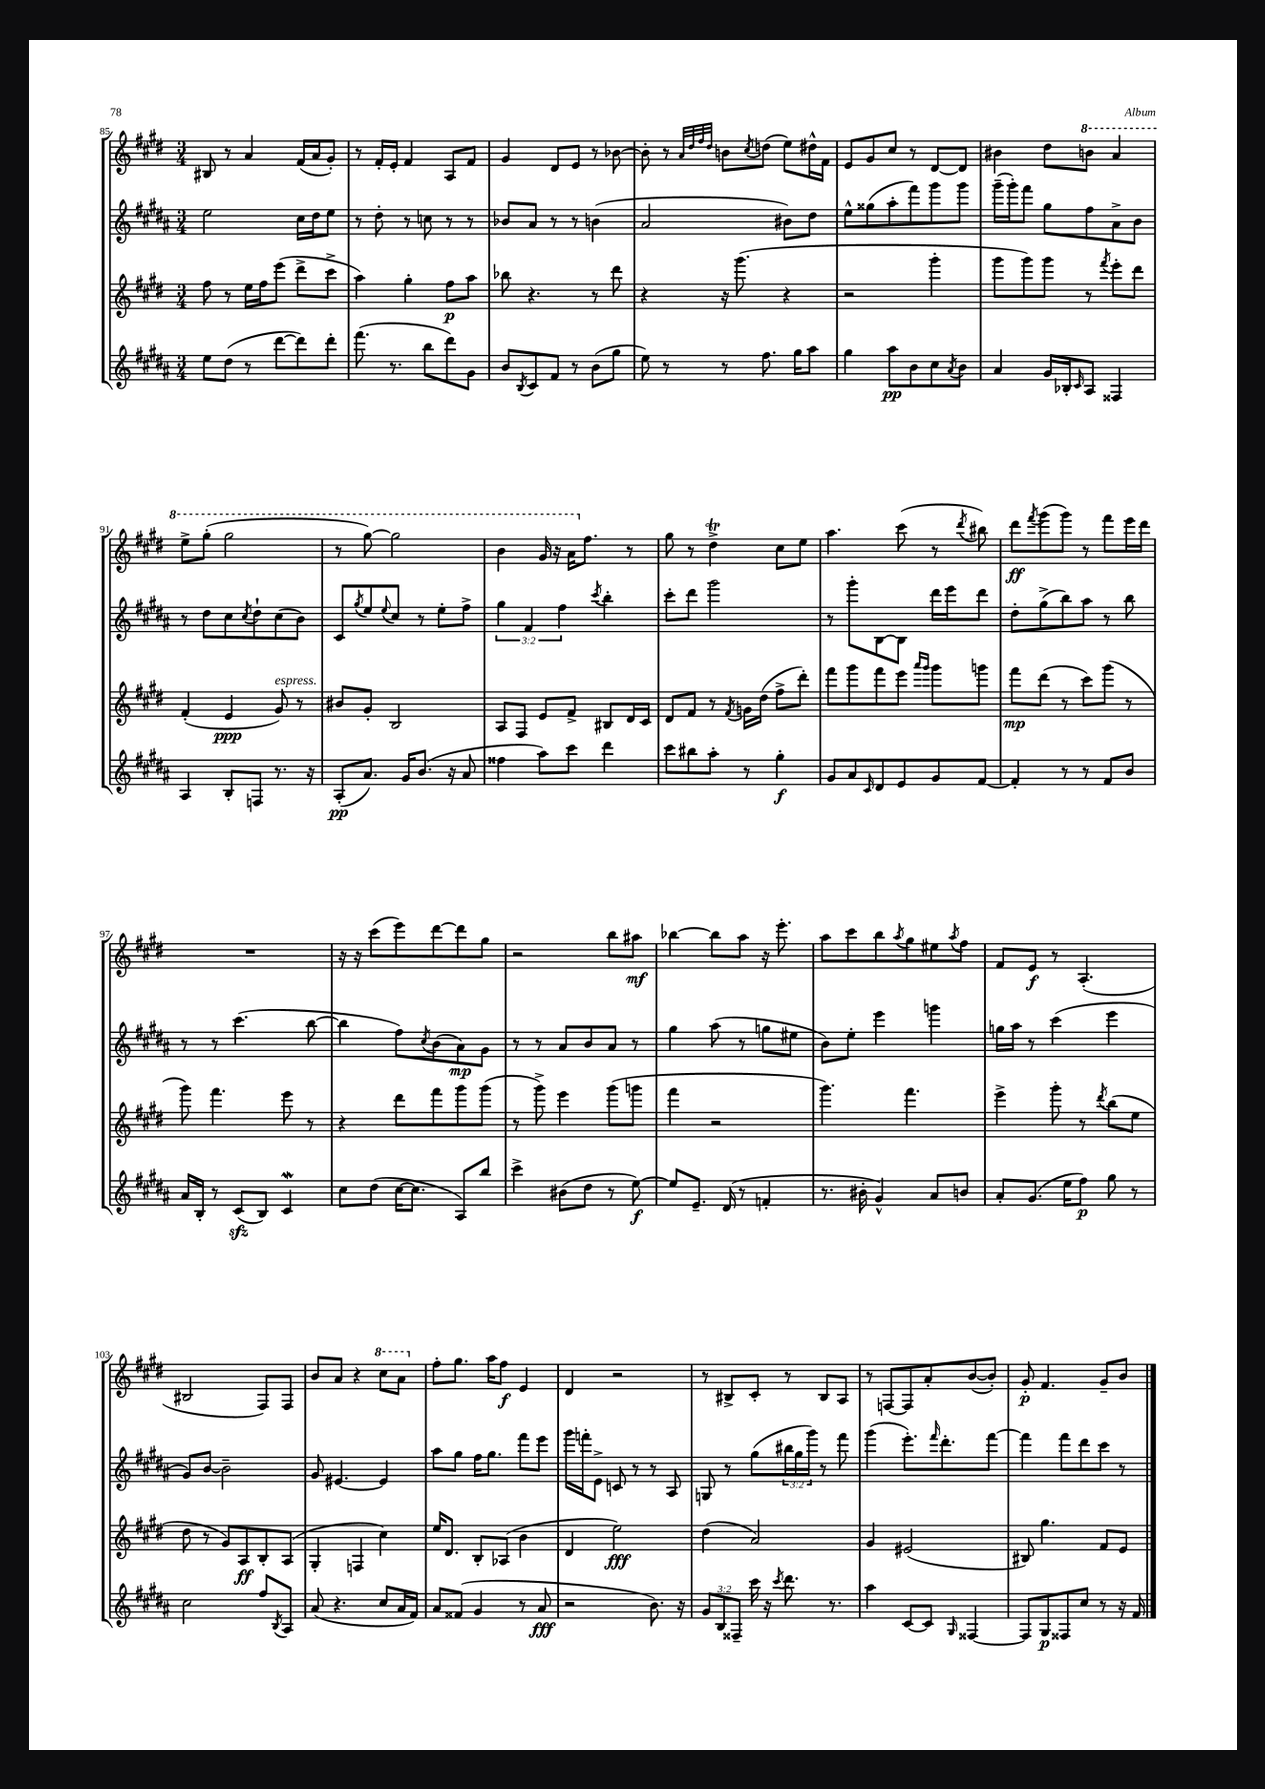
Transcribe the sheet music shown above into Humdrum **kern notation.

**kern	**dynam	**kern	**dynam	**kern	**dynam	**kern	**dynam
*part4	*part4	*part3	*part3	*part2	*part2	*part1	*part1
*staff4	*staff4	*staff3	*staff3	*staff2	*staff2	*staff1	*staff1
*clefG2	*	*clefG2	*	*clefG2	*	*clefG2	*
*k[f#c#g#d#a#]	*	*k[f#c#g#d#]	*	*k[f#c#g#d#a#]	*	*k[f#c#g#d#]	*
*M3/4	*	*M3/4	*	*M3/4	*	*M3/4	*
=85	=85	=85	=85	=85	=85	=85	=85
8ee\L	.	8ff#\	.	2ee\	.	8B#X/	.
(8dd#\J	.	8r	.	.	.	8r	.
8r	.	16ee\LL	.	.	.	4a/	.
.	.	16ff#\J	.	.	.	.	.
[8ddd#\L	.	(8eee\J	.	.	.	.	.
8ddd#\])	.	8ddd#^\L	.	16cc#\LL	.	(16f#/LL	.
.	.	.	.	16dd#\J	.	16a/J	.
8ddd#'\J	.	8ccc#^\J	.	8ee\J	.	8g#'/J)	.
=86	=86	=86	=86	=86	=86	=86	=86
(8.fff#\	.	4aa\)	.	8r	.	8r	.
.	.	.	.	8dd#'\	.	16f#'/LL	.
8.r	.	.	.	.	.	16e'/JJ	.
.	.	4gg#'\	.	8r	.	4f#/	.
8bb\L	.	.	.	8ccn\	.	.	.
8ddd#\)	.	8ff#\L	p	8r	.	8A/L	.
8g#\J	.	8aa\J	.	8r	.	8f#/J	.
=87	=87	=87	=87	=87	=87	=87	=87
8b/L	.	8bb-X\	.	8b-X/L	.	4g#/	.
8qB/	.	.	.	.	.	.	.
8c#/	.	4.r	.	8a#/J	.	.	.
8f#/J	.	.	.	8r	.	8d#/L	.
8r	.	.	.	8r	.	8e/J	.
(8b\L	.	8r	.	(4bn\	.	8r	.
8gg#\J	.	8ddd#\	.	.	.	[8b-X\	.
=88	=88	=88	=88	=88	=88	=88	=88
8ee\)	.	4r	.	2a#/	.	8b-'\]	.
8r	.	.	.	.	.	8r	.
.	.	.	.	.	.	32qqa/LLL	.
.	.	.	.	.	.	32qqdd#/	.
.	.	.	.	.	.	32qqff#/	.
.	.	.	.	.	.	32qqdd#/JJJ	.
8r	.	16r	.	.	.	8bn\L	.
.	.	(8.ggg#\	.	.	.	.	.
.	.	.	.	.	.	8qcc#/	.
8.ff#\	.	.	.	.	.	(8ddn\J	.
.	.	4r	.	8b#X\L)	.	8ee\L)	.
16gg#\KL	.	.	.	.	.	.	.
8aa#\J	.	.	.	8dd#\J	.	16dd#X^^\L	.
.	.	.	.	.	.	16f#\JJ	.
=89	=89	=89	=89	=89	=89	=89	=89
4gg#\	.	2r	.	8ee^^\L	.	8e/L	.
.	.	.	.	(8gg##X\	.	8g#/	.
8aa#\L	pp	.	.	8aa#'\	.	8cc#/J	.
8b\	.	.	.	8fff#\)	.	8r	.
8cc#\	.	4ggg#'\	.	8ggg#\	.	[8d#/L	.
8qa#/	.	.	.	.	.	.	.
8b\J	.	.	.	8ggg#\J	.	8d#/J]	.
=90	=90	=90	=90	=90	=90	=90	=90
4a#/	.	8ggg#\L	.	(16ggg#~\LL	.	4b#X\	.
.	.	.	.	16ggg#'\J)	.	.	.
.	.	8ggg#\)	.	8fff#\J	.	.	.
16g#/LL	.	8ggg#\J	.	8gg#\L	.	8dd#\L	.
16B-X'/J	.	.	.	.	.	.	.
16qqc#/	.	.	.	.	.	.	.
*	*	*	*	*	*	*8va	*
8A#/J	.	8r	.	8ff#\	.	8bbn\J	.
.	.	8qfff#/	.	.	.	.	.
4F##X/	.	8eee'\L	.	8a#^\	.	4aa/	.
.	.	8ddd#\J	.	8b\J	.	.	.
!!LO:LB:g=z
=91	=91	=91	=91	=91	=91	=91	=91
4A#/	.	(4f#'/	.	8r	.	8eee^\L	.
.	.	.	.	8dd#\L	.	(8ggg#'\J	.
8B'/L	.	4e/	ppp	8cc#\	.	2ggg#\	.
.	.	.	.	8qcc#/	.	.	.
8Fn/J	.	.	.	8dd#`\	.	.	.
!	!	!LO:TX:a:i:t=espress.	!	!	!	!	!
8.r	.	8g#/)	.	(8cc#\	.	.	.
.	.	8r	.	8b\J)	.	.	.
16r	.	.	.	.	.	.	.
=92	=92	=92	=92	=92	=92	=92	=92
(8A#'/L	pp	8b#X/L	.	8c#/L	.	8r	.
.	.	.	.	8qgg#/	.	.	.
8.a#/J)	.	8g#'/J	.	8ee/	.	[8ggg#\)	.
.	.	.	.	8qqee/	.	.	.
.	.	2B/	.	8cc#/J	.	2ggg#\]	.
16g#/KL	.	.	.	.	.	.	.
(8.b/J	.	.	.	8r	.	.	.
.	.	.	.	8ee'\L	.	.	.
16r	.	.	.	.	.	.	.
8a#/	.	.	.	8ff#^\J	.	.	.
=93	=93	=93	=93	=93	=93	=93	=93
4ff##X\	.	8A/L	.	6gg#\	.	4bb\	.
.	.	8F#/J	.	.	.	.	.
.	.	.	.	6f#/	.	.	.
8aa#\L)	.	8e/L	.	.	.	16gg#/	.
.	.	.	.	.	.	16r	.
.	.	.	.	6ff#\	.	.	.
8ccc#\J	.	8f#^/J	.	.	.	16aa\KL	.
*	*	*	*	*	*	*X8va	*
.	.	.	.	.	.	8.ff#\J	.
.	.	.	.	8qccc#/	.	.	.
4ddd#\	.	8B#X/L	.	4bb'\	.	.	.
.	.	16d#/L	.	.	.	8r	.
.	.	16c#/JJ	.	.	.	.	.
=94	=94	=94	=94	=94	=94	=94	=94
8ccc#\L	.	8d#/L	.	8ccc#'\L	.	8gg#\	.
8bb#X\	.	8f#/J	.	8ddd#\J	.	8r	.
8aa#'\J	.	8r	.	2ggg#\	.	4dd#t^\	.
.	.	8qf#/	.	.	.	.	.
8r	.	16gn\LL	.	.	.	.	.
.	.	(16dd#\JJ	.	.	.	.	.
4gg#'\	f	8ff#^\L	.	.	.	8cc#\L	.
.	.	8ddd#'\J)	.	.	.	8ee\J	.
=95	=95	=95	=95	=95	=95	=95	=95
8g#/L	.	8fff#\L	.	8r	.	4.aa\	.
8a#/	.	8ggg#\	.	8ggg#'\L	.	.	.
16qqc#/	.	.	.	.	.	.	.
8d#/	.	8fff#\	.	[8B\	.	.	.
8e/	.	8eee\J	.	8B\J]	.	(8ccc#\	.
.	.	16qqaaa/LL	.	.	.	.	.
.	.	16qqggg#/JJ	.	.	.	.	.
8g#/	.	8ggg#\L	.	16ddd#\LL	.	8r	.
.	.	.	.	16eee\J	.	.	.
.	.	.	.	.	.	8qddd#/	.
[8f#/J	.	8gggn\J	.	8ddd#\J	.	8bb#X\)	.
=96	=96	=96	=96	=96	=96	=96	=96
4f#'/]	.	8fff#\L	mp	8dd#'\L	.	8ddd#\L	ff
.	.	.	.	.	.	8qfff#/	.
.	.	(8ddd#\J	.	(8gg#^\	.	(8ggg#\	.
8r	.	8r	.	8bb\)	.	8ggg#\J)	.
8r	.	8ccc#\L)	.	8aa#\J	.	8r	.
8f#/L	.	(8ggg#\J	.	8r	.	8fff#\L	.
8b/J	.	8r	.	8bb\	.	16eee\L	.
.	.	.	.	.	.	16ddd#\JJ	.
!!LO:LB:g=z
=97	=97	=97	=97	=97	=97	=97	=97
16a#/LL	.	8ggg#\)	.	8r	.	2.r	.
16B'/JJ	.	.	.	.	.	.	.
8r	.	4.fff#\	.	8r	.	.	.
(8c#zz/L	.	.	.	(4.ccc#\	.	.	.
8B/J)	.	.	.	.	.	.	.
4c#W/	.	8eee\	.	.	.	.	.
.	.	8r	.	[8bb\	.	.	.
=98	=98	=98	=98	=98	=98	=98	=98
8cc#\L	.	4r	.	4bb\]	.	16r	.
.	.	.	.	.	.	16r	.
(8dd#\J	.	.	.	.	.	(8ccc#\L	.
[16cc#\KL	.	8ddd#\L	.	8ff#\L)	.	8eee\)	.
8.cc#\J]	.	.	.	.	.	.	.
.	.	.	.	8qcc#/	.	.	.
.	.	8fff#\	.	(8b\	.	[8ddd#\	.
8A#/L)	.	8ggg#\	.	8a#\)	mp	8ddd#\]	.
8bb/J	.	(8ggg#\J	.	8g#\J	.	8gg#\J	.
=99	=99	=99	=99	=99	=99	=99	=99
4ccc#^\	.	8r	.	8r	.	2r	.
.	.	8ggg#^\)	.	8r	.	.	.
(8b#X\L	.	4eee\	.	8a#/L	.	.	.
8dd#\J	.	.	.	8b/	.	.	.
8r	.	(8ggg#\L	.	8a#/J	.	8bb\L	.
[8ee\)	f	8gggn\J	.	8r	.	8aa#X\J	mf
=100	=100	=100	=100	=100	=100	=100	=100
8ee/L]	.	4fff#\	.	4gg#\	.	[4bb-X\	.
8.e~/J	.	.	.	.	.	.	.
.	.	2r	.	(8aa#\	.	8bb-\L]	.
(16d#/	.	.	.	.	.	.	.
8r	.	.	.	8r	.	8aa\J	.
4fn'/	.	.	.	8ggn\L	.	16r	.
.	.	.	.	.	.	8.eee'\	.
.	.	.	.	8ee#X\J	.	.	.
=101	=101	=101	=101	=101	=101	=101	=101
8.r	.	4.ggg#\)	.	8b\L)	.	8aa\L	.
.	.	.	.	8ee'\J	.	8ccc#\	.
16b#X'\	.	.	.	.	.	.	.
4g#^^/)	.	.	.	4eee\	.	8bb\	.
.	.	.	.	.	.	8qaa/	.
.	.	4.fff#\	.	.	.	8gg#\	.
8a#/L	.	.	.	4gggn\	.	8ee#X\	.
.	.	.	.	.	.	8qaa/	.
8bn/J	.	.	.	.	.	8ff#\J	.
=102	=102	=102	=102	=102	=102	=102	=102
8a#'/L	.	4eee^\	.	16ggn\LL	.	8f#/L	.
.	.	.	.	16aa#\JJ	.	.	.
(8.g#/J	.	.	.	8r	.	8e/J	f
.	.	8ggg#'\	.	(4ccc#\	.	8r	.
16ee\KL	.	.	.	.	.	.	.
8ff#\J)	p	8r	.	.	.	(4.A'/	.
.	.	8qddd#/	.	.	.	.	.
8gg#\	.	(8bb\L	.	4eee\	.	.	.
8r	.	8ee\J	.	.	.	.	.
!!LO:LB:g=z
=103	=103	=103	=103	=103	=103	=103	=103
2cc#\	.	8dd#\	.	8g#/L)	.	2B#X/	.
.	.	8r	.	[8b/J	.	.	.
.	.	8g#/L)	.	2b~\]	.	.	.
.	.	8A/	ff	.	.	.	.
8ff#/L	.	8B'/	.	.	.	8F#/L)	.
8qB/	.	.	.	.	.	.	.
8A#/J	.	(8A/J	.	.	.	8F#/J	.
=104	=104	=104	=104	=104	=104	=104	=104
(8a#/	.	4G#'/	.	8g#/	.	8b/L	.
4.r	.	.	.	[4.e#X/	.	8a/J	.
.	.	4Fn/	.	.	.	4r	.
*	*	*	*	*	*	*8va	*
8cc#/L	.	4cc#\)	.	4e#/]	.	8ccc#\L	.
16a#/L	.	.	.	.	.	8aa\J	.
16f#/JJ)	.	.	.	.	.	.	.
=105	=105	=105	=105	=105	=105	=105	=105
*	*	*	*	*	*	*X8va	*
8a#/L	.	16ee/KL	.	8aa#\L	.	8ff#'\L	.
.	.	8.d#/J	.	.	.	.	.
(8f##X/J	.	.	.	8gg#\J	.	8.gg#\J	.
4g#/	.	8B'/L	.	16ff#\KL	.	.	.
.	.	.	.	8.gg#\J	.	16aa\KL	.
.	.	(8A-X/J	.	.	.	8ff#\J	f
8r	.	4b\	.	8fff#\L	.	4e/	.
8a#/	fff	.	.	8eee\J	.	.	.
=106	=106	=106	=106	=106	=106	=106	=106
2r	.	4d#/	.	16ggg#\LL	.	4d#/	.
.	.	.	.	16fffn'\J	.	.	.
.	.	.	.	8e^\J	.	.	.
.	.	2ee\)	fff	8cn/	.	2r	.
.	.	.	.	8r	.	.	.
8.b\)	.	.	.	8r	.	.	.
.	.	.	.	8A#/	.	.	.
16r	.	.	.	.	.	.	.
=107	=107	=107	=107	=107	=107	=107	=107
12g#/L	.	(4dd#\	.	8Gn/	.	8r	.
12B/	.	.	.	.	.	.	.
.	.	.	.	8r	.	8B#X^/L	.
12F##X~/J	.	.	.	.	.	.	.
16ccc#\	.	2a/)	.	(8gg#\L	.	8c#'/J	.
16r	.	.	.	.	.	.	.
8qccc#/	.	.	.	.	.	.	.
8.ddd#\	.	.	.	24bb#X\L	.	8r	.
.	.	.	.	24gg#\	.	.	.
.	.	.	.	24ggg#\JJ)	.	.	.
.	.	.	.	8r	.	8B#/L	.
8.r	.	.	.	.	.	.	.
.	.	.	.	8fff#\	.	8A/J	.
=108	=108	=108	=108	=108	=108	=108	=108
4aa#\	.	4g#/	.	(4ggg#\	.	8r	.
.	.	.	.	.	.	[8Fn/L	.
[8c#/L	.	(2e#X/	.	8.eee'\L)	.	8F/]	.
8c#/J]	.	.	.	.	.	8a'/	.
.	.	.	.	16qqfff#/	.	.	.
.	.	.	.	8.ddd#'\	.	.	.
16qqG#/	.	.	.	.	.	.	.
[4F##X/	.	.	.	.	.	([8b/	.
.	.	.	.	[8fff#\J	.	8b'/J])	.
=109	=109	=109	=109	=109	=109	=109	=109
8F##/L]	.	8B#X/)	.	4fff#\]	.	8g#'/	p
8G#/	p	4.gg#\	.	.	.	4.f#/	.
8F##X/	.	.	.	8fff#\L	.	.	.
8cc#/J	.	.	.	8ddd#\	.	.	.
8r	.	8f#/L	.	8ccc#\J	.	8g#~/L	.
16r	.	8e/J	.	8r	.	8b/J	.
16f#/	.	.	.	.	.	.	.
==	==	==	==	==	==	==	==
*-	*-	*-	*-	*-	*-	*-	*-
